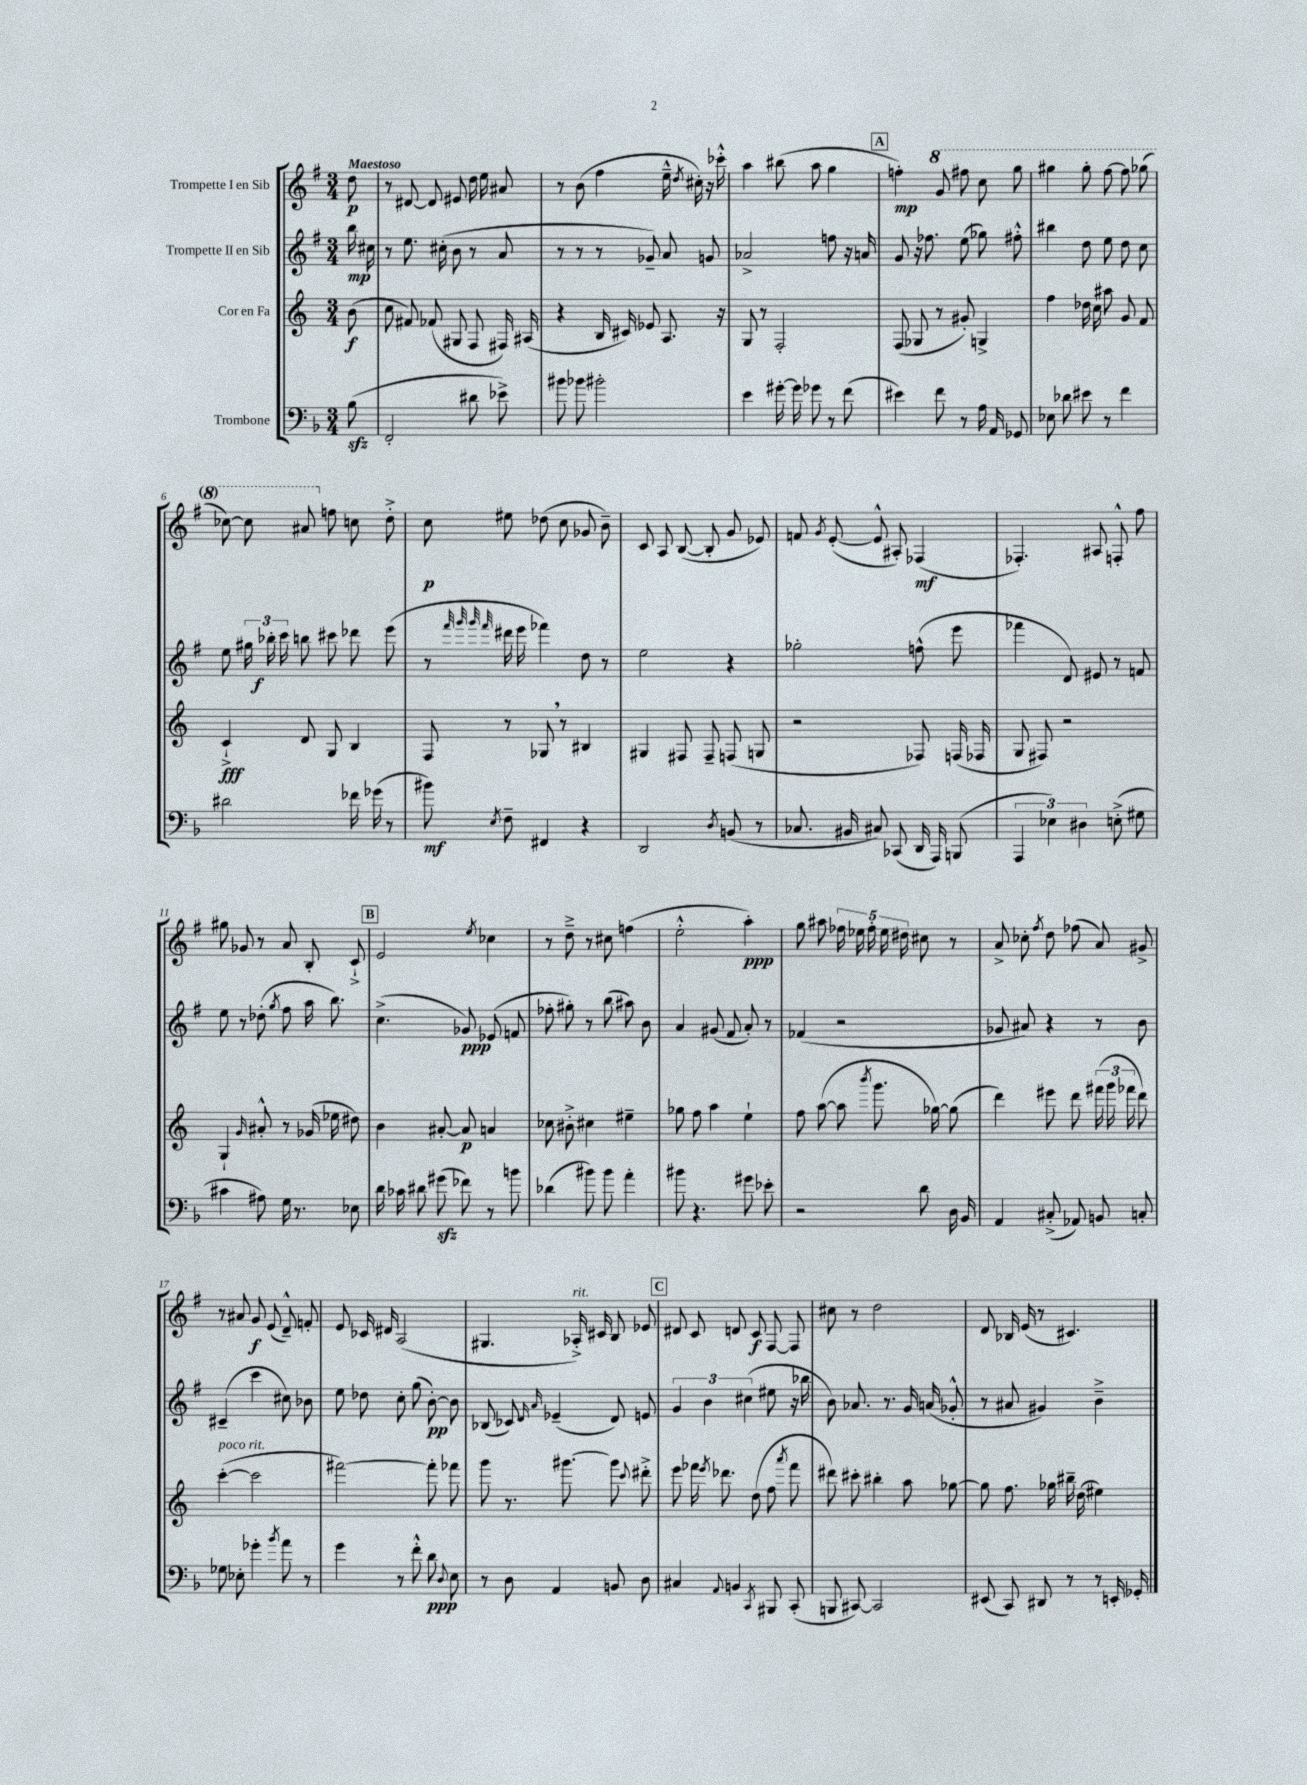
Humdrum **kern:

**kern	**dynam	**kern	**dynam	**kern	**dynam	**kern	**dynam
*part4	*part4	*part3	*part3	*part2	*part2	*part1	*part1
*staff4	*staff4	*staff3	*staff3	*staff2	*staff2	*staff1	*staff1
*I"Trombone	*	*I"Cor en Fa	*	*I"Trompette II en Sib	*	*I"Trompette I en Sib	*
*clefF4	*	*clefG2	*	*clefG2	*	*clefG2	*
*k[b-]	*	*k[]	*	*k[f#]	*	*k[f#]	*
*M3/4	*	*M3/4	*	*M3/4	*	*M3/4	*
=	=	=	=	=	=	=	=
!	!	!	!	!	!	!LO:TX:a:B:t=Maestoso	!
(8B-zz\	.	(8b\	f	16bb\	mp	8dd\	p
.	.	.	.	16cc#X\	.	.	.
=1	=1	=1	=1	=1	=1	=1	=1
2FF'/	.	8cc\	.	8r	.	8r	.
.	.	8f#X/)	.	8.ee\	.	[8d#X/	.
.	.	(8f-X/	.	.	.	8d#/]	.
.	.	.	.	(16cc#X'\	.	.	.
.	.	8G#X/	.	8b\	.	8e#X/	.
8d#X\	.	8F/	.	8r	.	16dd\	.
.	.	.	.	.	.	16ee\	.
8e-X^\)	.	16F#X/)	.	8a/	.	8a#X/	.
.	.	(16A#X/	.	.	.	.	.
=2	=2	=2	=2	=2	=2	=2	=2
8b#X\	.	4r	.	8r	.	8r	.
8b-X\	.	.	.	8r	.	(8b\	.
2b#X'\	.	16B/	.	8r	.	4ff#\	.
.	.	16c#X/)	.	.	.	.	.
.	.	8e-X/	.	8g-X~/)	.	.	.
.	.	8.A/	.	8a/	.	16ee~^^\	.
.	.	.	.	.	.	8qdd/	.
.	.	.	.	.	.	16cc#X'\)	.
.	.	.	.	8gn/	.	16r	.
.	.	16r	.	.	.	16ccc-X'^^\	.
=3	=3	=3	=3	=3	=3	=3	=3
4e\	.	8G/	.	2a-X^/	.	4aa\	.
.	.	8r	.	.	.	.	.
[16g#X'\	.	2F'/	.	.	.	(8bb#X\	.
16g#\]	.	.	.	.	.	.	.
8g-X\	.	.	.	.	.	8aa\	.
8r	.	.	.	8ffn\	.	4gg\	.
(8f\	.	.	.	16r	.	.	.
.	.	.	.	16an/	.	.	.
!!LO:REH:place=s1:t=A
=4	=4	=4	=4	=4	=4	=4	=4
4e#X\)	.	(8F/	.	8g/	.	4ffn'\)	mp
.	.	8G-X/	.	16r	.	.	.
.	.	.	.	8.ff-X\	.	.	.
*	*	*	*	*	*	*8va	*
8f\	.	8r	.	.	.	8gg/	.
8r	.	8g#X'/)	.	(8ee\	.	8fff#X\	.
16A\	.	4Gn^/	.	8gg-X\)	.	8ccc\	.
16AA/	.	.	.	.	.	.	.
8GG-X/	.	.	.	8ff#X'^^\	.	8ggg\	.
=5	=5	=5	=5	=5	=5	=5	=5
8E-X\	.	4ff\	.	4bb#X\	.	4ggg#X\	.
8d-X\	.	.	.	.	.	.	.
8e#X\	.	16dd-X\	.	8dd\	.	8ggg#'\	.
.	.	16cc\	.	.	.	.	.
8r	.	8aa#X\	.	8ee\	.	[8fff#\	.
4f\	.	8g/	.	8dd\	.	8fff#\]	.
.	.	8f/	.	8cc\	.	(8ggg-X\	.
!!LO:LB:g=z
=6	=6	=6	=6	=6	=6	=6	=6
2d#X\	.	4c`^/	fff	8ee\	.	[8ccc-X\)	.
.	.	.	.	24gg#X\	.	8ccc-\]	.
.	.	.	.	24bb-X'\	f	.	.
.	.	.	.	24ccc\	.	.	.
.	.	8d/	.	8bbn\	.	8aa#X/	.
*	*	*	*	*	*	*X8va	*
.	.	8G/	.	8ccc#X\	.	8ffn\	.
16f-X\	.	4B/	.	8ddd-X\	.	8ccn\	.
(16g-X\	.	.	.	.	.	.	.
8r	.	.	.	(8eee\	.	8dd'^\	.
=7	=7	=7	=7	=7	=7	=7	=7
8b#X\)	mf	8F/	.	8r	.	8cc\	p
.	.	.	.	32qqfff#/	.	.	.
.	.	.	.	32qqggg/	.	.	.
.	.	.	.	32qqggg/	.	.	.
8qE/	.	.	.	32qqfff#/	.	.	.
8F~\	.	8r	.	16ddd#X\	.	8ee#X\	.
.	.	.	.	16eee\	.	.	.
4FF#X/	.	8G-X,/	.	4fff-X\)	.	(8dd-X\	.
.	.	8r	.	.	.	8cc\	.
4r	.	4B#X/	.	8dd\	.	8g-X/	.
.	.	.	.	8r	.	8b~\)	.
=8	=8	=8	=8	=8	=8	=8	=8
2DD/	.	4G#X/	.	2ee\	.	8c/	.
.	.	.	.	.	.	8A/	.
.	.	8F#X/	.	.	.	([8B/	.
.	.	8F#~/	.	.	.	8B'/]	.
8qD/	.	.	.	.	.	.	.
(8BBn/	.	(8Fn/	.	4r	.	8g/	.
8r	.	8Gn/	.	.	.	8e-X/)	.
=9	=9	=9	=9	=9	=9	=9	=9
8.C-X/	.	2r	.	2gg-X'\	.	8fn/	.
.	.	.	.	.	.	8qg/	.
.	.	.	.	.	.	([8e'/	.
16BB#X/	.	.	.	.	.	.	.
8C#X/)	.	.	.	.	.	8e^^/]	.
(8CC-X/	.	.	.	.	.	8A#X'/)	.
16DD/	.	8F-X/)	.	(8ffn^^\	.	(4F-X/	mf
16AAA/)	.	.	.	.	.	.	.
(8BBBn/	.	(16Fn/	.	8eee\	.	.	.
.	.	16F-X/	.	.	.	.	.
=10	=10	=10	=10	=10	=10	=10	=10
6AAA/	.	8G/	.	4fff-X\	.	4.F-X'/)	.
.	.	8F#X/)	.	.	.	.	.
6E-X\)	.	.	.	.	.	.	.
.	.	2r	.	8d/)	.	.	.
6D#X\	.	.	.	.	.	.	.
.	.	.	.	8e#X/	.	8A#X/	.
(8En'^\	.	.	.	8r	.	8Fn'^^/	.
8G#X\	.	.	.	8fn/	.	8ff#\	.
!!LO:LB:g=z
=11	=11	=11	=11	=11	=11	=11	=11
4c#X\	.	4G`/	.	8ee\	.	8gg#X\	.
.	.	.	.	8r	.	8g-X/	.
.	.	16qqg/	.	.	.	.	.
8A#X\)	.	8a#X'^^/	.	(8dd-X'\	.	8r	.
.	.	.	.	8qgg/	.	.	.
16G\	.	8r	.	8ff#\	.	8a/	.
8.r	.	.	.	.	.	.	.
.	.	(16g-X/	.	16aa\	.	8B'/	.
.	.	16ee-X\	.	8.bb\)	.	.	.
8E-X\	.	8dd#X\)	.	.	.	8c`^/	.
!!LO:REH:place=s1:t=B
=12	=12	=12	=12	=12	=12	=12	=12
16d\	.	4b\	.	(4.cc^\	.	2e/	.
16c-X\	.	.	.	.	.	.	.
8d#X\	.	.	.	.	.	.	.
(8g#Xzz\	.	[8a#X'/	.	.	.	.	.
8f-X\)	.	8a#/]	p	8g-X/)	ppp	.	.
.	.	.	.	.	.	8qee/	.
8r	.	4an/	.	(8e-X/	.	4cc-X\	.
8bn\	.	.	.	8fn/	.	.	.
=13	=13	=13	=13	=13	=13	=13	=13
(4d-X\	.	8cc-X\	.	8ff-X'\	.	8r	.
.	.	8b#X'^\	.	8gg#X'\)	.	8dd~^\	.
8b#X\)	.	4cc#X\	.	8r	.	8r	.
8b#\	.	.	.	(8bb\	.	8cc#X\	.
4a'\	.	4ee#X~\	.	8aa#X\)	.	(4ffn\	.
.	.	.	.	8b\	.	.	.
=14	=14	=14	=14	=14	=14	=14	=14
8b#X\	.	8gg-X\	.	4a/	.	2ee'^^\	.
4.r	.	8ff\	.	.	.	.	.
.	.	4aa\	.	(8g#X/	.	.	.
.	.	.	.	8f#/	.	.	.
8g#X\	.	4ee`\	.	8a'/)	.	4aa'\)	ppp
8e-X'\	.	.	.	8r	.	.	.
=15	=15	=15	=15	=15	=15	=15	=15
2r	.	8ff\	.	(4f-X/	.	8gg\	.
.	.	([8aa\	.	.	.	8aa#X\	.
.	.	8aa\]	.	2r	.	20ff-X\	.
.	.	.	.	.	.	20ee-X\	.
.	.	.	.	.	.	20ff-'\	.
.	.	8qbbb/	.	.	.	.	.
.	.	8.ggg\	.	.	.	.	.
.	.	.	.	.	.	20ee-\	.
.	.	.	.	.	.	20dd#X\	.
8d\	.	.	.	.	.	8cc#X\	.
.	.	[16gg-X\)	.	.	.	.	.
16D\	.	(8gg-\]	.	.	.	8r	.
16BB-/	.	.	.	.	.	.	.
=16	=16	=16	=16	=16	=16	=16	=16
4AA/	.	4ddd\)	.	8g-X/	.	8a^/	.
.	.	.	.	8a#X/)	.	8cc-X'\	.
.	.	.	.	.	.	8qff#/	.
(8C#X'^/	.	8eee#X\	.	4r	.	8dd\	.
8AA-X/)	.	8ddd\	.	.	.	(8ff-X\	.
8BBn/	.	(24fff#X\	.	8r	.	8a/)	.
.	.	24ggg\	.	.	.	.	.
.	.	24fff-X\	.	.	.	.	.
8Cn'/	.	8ddd\)	.	8b\	.	8g#X^/	.
!!LO:LB:g=z
=17	=17	=17	=17	=17	=17	=17	=17
!	!	!LO:TX:a:i:t=poco rit.	!	!	!	!	!
8G-X\	.	([4ccc'\	.	(4c#X~/	.	8r	.
8E-X'\	.	.	.	.	.	8a#X/	.
4g-X'\	.	2ccc\]	.	4ccc\	.	8g/	f
.	.	.	.	.	.	(8e/	.
8qb-/	.	.	.	.	.	.	.
8a\	.	.	.	8cc#X\)	.	8d~^^/)	.
8r	.	.	.	8b-X\	.	8fn'/	.
=18	=18	=18	=18	=18	=18	=18	=18
4g\	.	[2fff#X\)	.	8ee\	.	8e/	.
.	.	.	.	8dd-X\	.	16c-X/	.
.	.	.	.	.	.	16d#X/	.
8r	.	.	.	8cc'\	.	(2A/	.
8f'^^\	.	.	.	(8gg\	.	.	.
8d\	ppp	8fff#'\]	.	[8b'\)	pp	.	.
8qqD/	.	.	.	.	.	.	.
8E\	.	8fff-X\	.	8b\]	.	.	.
=19	=19	=19	=19	=19	=19	=19	=19
8r	.	8ggg\	.	(8B-X/	.	4.G#X/	.
8D\	.	8.r	.	8c-X/)	.	.	.
.	.	.	.	16qqd/	.	.	.
.	.	.	.	16qqa/	.	.	.
4AA/	.	.	.	(4e-X~/	.	.	.
.	.	[8.ggg#X\	.	.	.	.	.
!	!	!	!	!	!	!LO:TX:a:i:t=rit.	!
.	.	.	.	.	.	16A-X'^/)	.
.	.	.	.	.	.	16c#X/	.
8BBn/	.	8ggg#\]	.	8d/)	.	8B/	.
.	.	8qqccc/	.	.	.	.	.
8D\	.	8ddd#X'^\	.	8en/	.	8e-X/	.
!!LO:REH:place=s1:t=C
=20	=20	=20	=20	=20	=20	=20	=20
4C#X/	.	8eee\	.	6g/	.	8d#X/	.
.	.	16fff-X\	.	.	.	8c/	.
.	.	.	.	6b\	.	.	.
.	.	8qeee/	.	.	.	.	.
.	.	8.ddd-X\	.	.	.	.	.
8qqAA/	.	.	.	.	.	.	.
4BBn/	.	.	.	.	.	8dn/	.
.	.	.	.	(6cc#X\	.	.	.
.	.	(8dd\	.	.	.	8c/	f
8qCC/	.	.	.	.	.	.	.
8BBB#X/	.	8ff\	.	8ee#X\	.	[8F#/	.
.	.	8qaaa/	.	.	.	.	.
(8CC'/	.	8fff-\	.	16r	.	8F#/]	.
.	.	.	.	16bb-X\	.	.	.
=21	=21	=21	=21	=21	=21	=21	=21
8BBBn/	.	8ddd#X\)	.	8b\)	.	8cc#X\	.
[8CC#X/)	.	8ccc#X'\	.	8.a-X/	.	8r	.
2CC#/]	.	4bb#X'\	.	.	.	2dd\	.
.	.	.	.	8.r	.	.	.
.	.	8aa\	.	16g/	.	.	.
.	.	.	.	(16an/	.	.	.
.	.	[8gg-X\	.	8g-X'^^/	.	.	.
=22	=22	=22	=22	=22	=22	=22	=22
(8EE#X/	.	8gg-\]	.	8r	.	8d/	.
8CC/)	.	8.ff\	.	8a#X/	.	16B-X/	.
.	.	.	.	.	.	(16e/	.
8DD#X/	.	.	.	4g#X/)	.	8r	.
.	.	16gg-X\	.	.	.	.	.
8r	.	16bb#X~\	.	.	.	4.c#X/)	.
.	.	(16dd\	.	.	.	.	.
8r	.	4ee#X\)	.	4b~^\	.	.	.
16EEn'/	.	.	.	.	.	.	.
16GG-X'/	.	.	.	.	.	.	.
==	==	==	==	==	==	==	==
*-	*-	*-	*-	*-	*-	*-	*-
